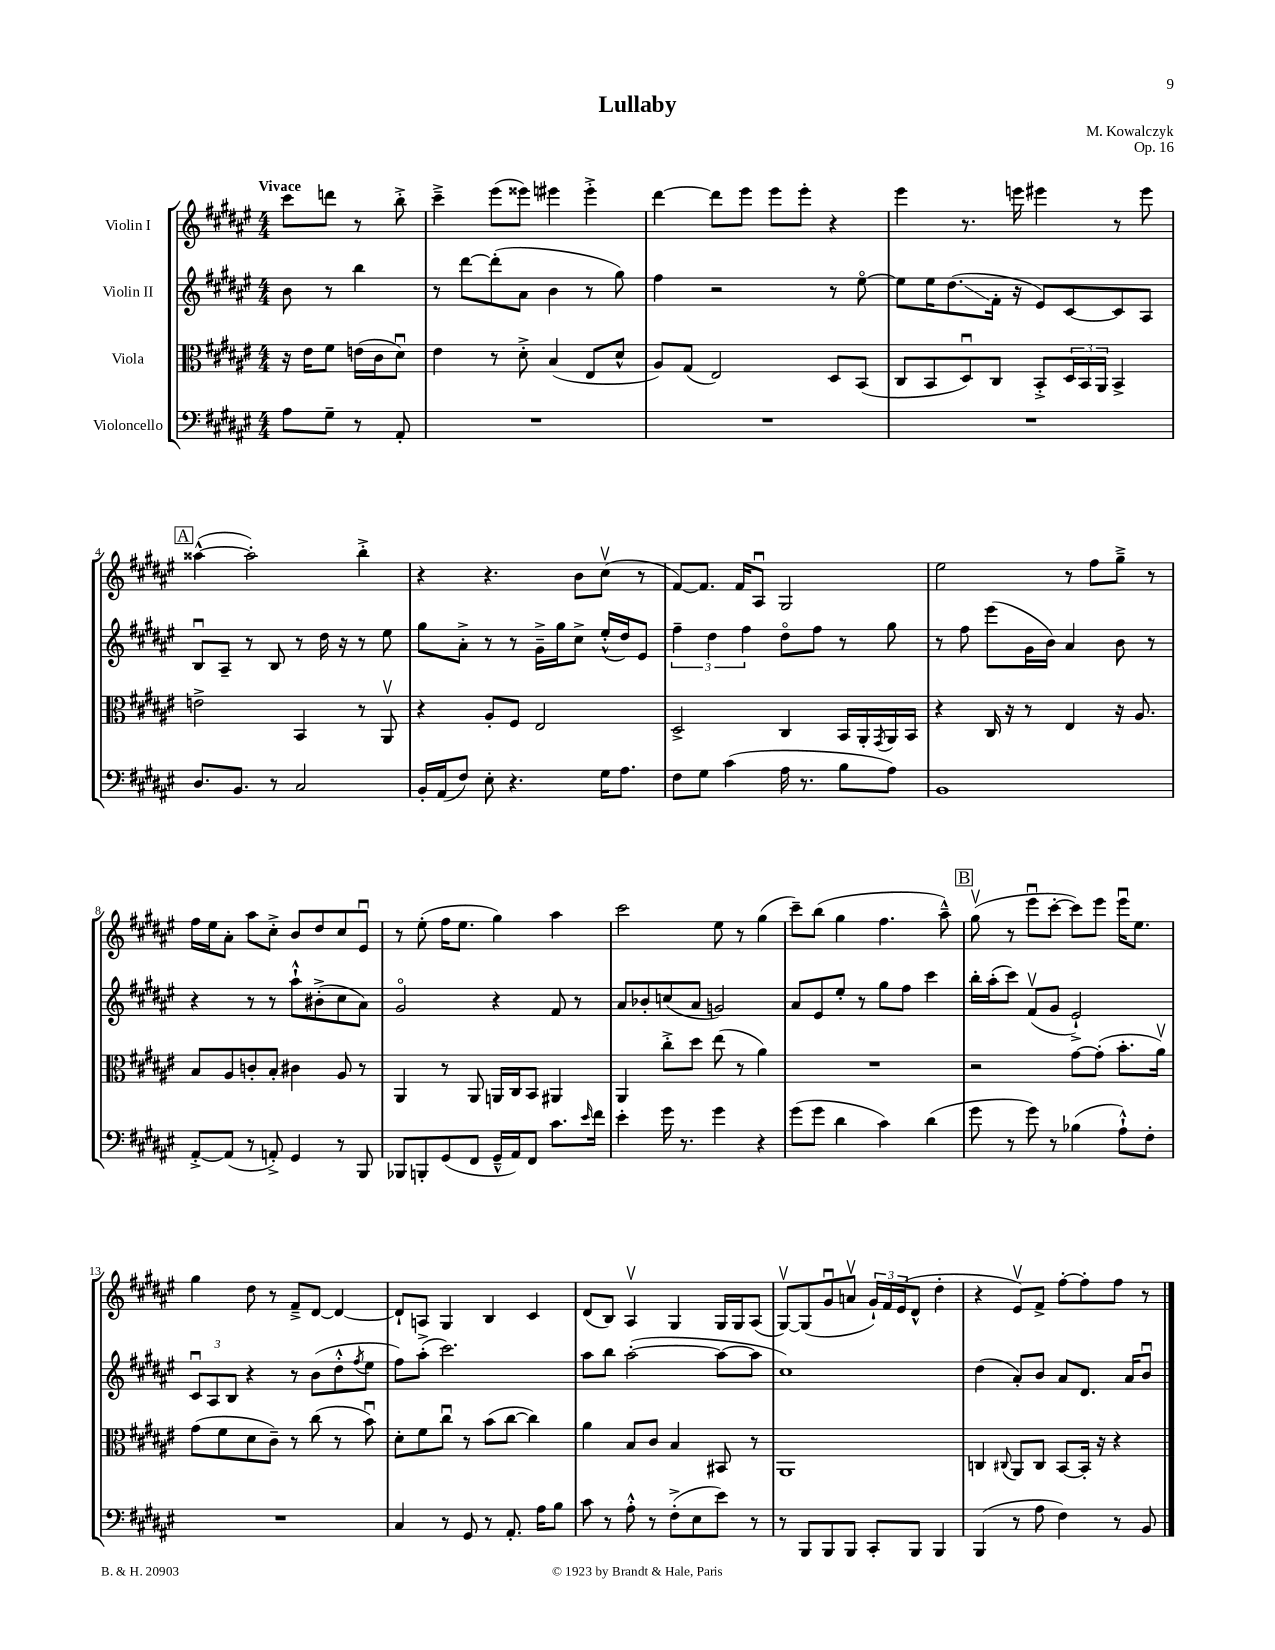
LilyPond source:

\header { title = "Lullaby" composer = "M. Kowalczyk" opus = "Op. 16" }
<<
\new StaffGroup <<
\new Staff = "s0" \with { instrumentName = "Violin I" } {
    \clef treble \key fis \major \numericTimeSignature \time 4/4 \partial 2 \tempo "Vivace"
    cis'''8 d'''8 r8 b''8-.-> |
    cis'''4---> eis'''8( eisis'''8) eis'''4 eis'''4-.-> |
    dis'''4~ dis'''8 eis'''8 eis'''8 eis'''8-. r4 |
    eis'''4 r8. e'''16 eis'''4 r8 eis'''8 |
    \mark \markup { \box "A" } aisis''4~-^( aisis''2-.) b''4-.-> |
    r4 r4. b'8 cis''8\upbow( r8 |
    fis'8~) fis'8. fis'16 ais8\downbow gis2 |
    eis''2 r8 fis''8 gis''8---> r8 |
    fis''16 eis''16 ais'8-. ais''8 cis''8-.-> b'8 dis''8 cis''8 eis'8\downbow |
    r8 eis''8-.( fis''16 eis''8. gis''4) ais''4 |
    cis'''2 eis''8 r8 gis''4( |
    cis'''8--) b''8( gis''4 fis''4. ais''8---^) |
    \mark \markup { \box "B" } gis''8\upbow( r8 eis'''8\downbow cis'''8~-. cis'''8) eis'''8 eis'''16\downbow eis''8. |
    gis''4 dis''8 r8 fis'8---> dis'8~ dis'4~ |
    dis'8-! a8 gis4 b4 cis'4 |
    dis'8( b8) ais4\upbow gis4 gis16 gis16 ais8( |
    gis8~\upbow) gis8( gis'8\downbow a'8\upbow \tuplet 3/2 { gis'16-!) fis'16 eis'16( } dis'8-^ dis''4-. |
    r4 eis'8\upbow) fis'8-> fis''8~-. fis''8-. fis''8 r8 \bar "|." |
}
\new Staff = "s1" \with { instrumentName = "Violin II" } {
    \clef treble \key fis \major \numericTimeSignature \time 4/4 \partial 2
    b'8 r8 b''4 |
    r8 dis'''8~ dis'''8-.( ais'8 b'4 r8 gis''8) |
    fis''4 r2 r8 eis''8~\flageolet |
    eis''8 eis''16 dis''8.\glissando( fis'16-. r16 eis'8) cis'8~ cis'8 ais8 |
    \mark \markup { \box "A" } b8\downbow ais8-- r8 b8 r8 dis''16 r16 r8 eis''8 |
    gis''8 ais'8-.-> r8 r8 gis'16---> gis''16 cis''8-> eis''16-.-^( dis''16) eis'8 |
    \tuplet 3/2 { fis''4-- dis''4 fis''4 } dis''8\flageolet fis''8 r8 gis''8 |
    r8 fis''8 eis'''8( gis'16 b'16) ais'4 b'8 r8 |
    r4 r8 r8 ais''8-!-^ bis'8-.->( cis''8 ais'8) |
    gis'2\flageolet r4 fis'8 r8 |
    ais'8 bes'8-. c''8( ais'8 g'2) |
    ais'8 eis'8 eis''8-. r8 gis''8 fis''8 cis'''4 |
    \mark \markup { \box "B" } b''16-. ais''16-.( cis'''8) fis'8\upbow( gis'8 eis'2-!->) |
    \tuplet 3/2 { cis'8\downbow ais8 b8 } r4 r8 b'8( dis''8-.-^ \acciaccatura { fis''8 } eis''8 |
    fis''8) ais''8-.->( cis'''2.) |
    ais''8 b''8 ais''2~-.( ais''8~ ais''8 |
    cis''1) |
    dis''4( ais'8-.) b'8 ais'8 dis'8. ais'16 b'8\downbow \bar "|." |
}
\new Staff = "s2" \with { instrumentName = "Viola" } {
    \clef alto \key fis \major \numericTimeSignature \time 4/4 \partial 2
    r16 eis'16 fis'8 e'16( cis'16 dis'8\downbow) |
    eis'4 r8 dis'8-.-> b4( eis8 dis'8-^ |
    ais8) gis8( eis2) dis8 b,8( |
    cis8 b,8 dis8\downbow) cis8 b,8-.-> \tuplet 3/2 { dis16 b,16 ais,16 } b,4-> |
    \mark \markup { \box "A" } e'2-> b,4 r8 ais,8\upbow |
    r4 ais8-. fis8 eis2 |
    dis2-> cis4 b,16 ais,16-. \acciaccatura { gis,8 } ais,16 b,16 |
    r4 cis16 r16 r8 eis4 r16 ais8. |
    b8 ais8 c'8-. b8-. cis'4 ais8 r8 |
    ais,4 r8 ais,8 a,16 cis16 b,8 ais,4 |
    ais,4 cis''8-.-> dis''8 eis''8( r8 ais'4) |
    R1 |
    \mark \markup { \box "B" } r2 gis'8~ gis'8-.( b'8.-. ais'16\upbow) |
    gis'8( fis'8 dis'8 cis'8--) r8 cis''8( r8 b'8\downbow) |
    dis'8-. fis'8 cis''8\downbow r8 b'8( cis''8~ cis''4) |
    ais'4 b8 cis'8 b4 bis,8 r8 |
    ais,1 |
    c4 \appoggiatura { cis8 } ais,8 cis8 b,8~ b,16-. r16 r4 \bar "|." |
}
\new Staff = "s3" \with { instrumentName = "Violoncello" } {
    \clef bass \key fis \major \numericTimeSignature \time 4/4 \partial 2
    ais8 gis8-- r8 ais,8-. |
    R1 |
    R1 |
    R1 |
    \mark \markup { \box "A" } dis8. b,8. r8 cis2 |
    b,16-. ais,16( fis8) eis8-. r4. gis16 ais8. |
    fis8 gis8 cis'4( ais16 r8. b8 ais8) |
    b,1 |
    ais,8~-.-> ais,8( r8 a,8-.->) gis,4 r8 b,,8 |
    bes,,8 b,,8-. gis,8( fis,8 gis,16---^ ais,16) fis,8 cis'8. \grace { eis'16 } fis'16 |
    eis'4-. gis'16 r8. gis'4 r4 |
    gis'8( gis'8 dis'4 cis'4) dis'4( |
    \mark \markup { \box "B" } gis'8 r8 gis'8) r8 bes4( ais8-!-^) fis8-. |
    R1 |
    cis4 r8 gis,8 r8 ais,8.-. ais16 b8 |
    cis'8 r8 ais8-.-^ r8 fis8-.->( eis8 eis'8) r8 |
    r8 b,,8 b,,8 b,,8 cis,8-. b,,8 b,,4 |
    b,,4( r8 ais8 fis4) r8 b,8 \bar "|." |
}
>>
>>
